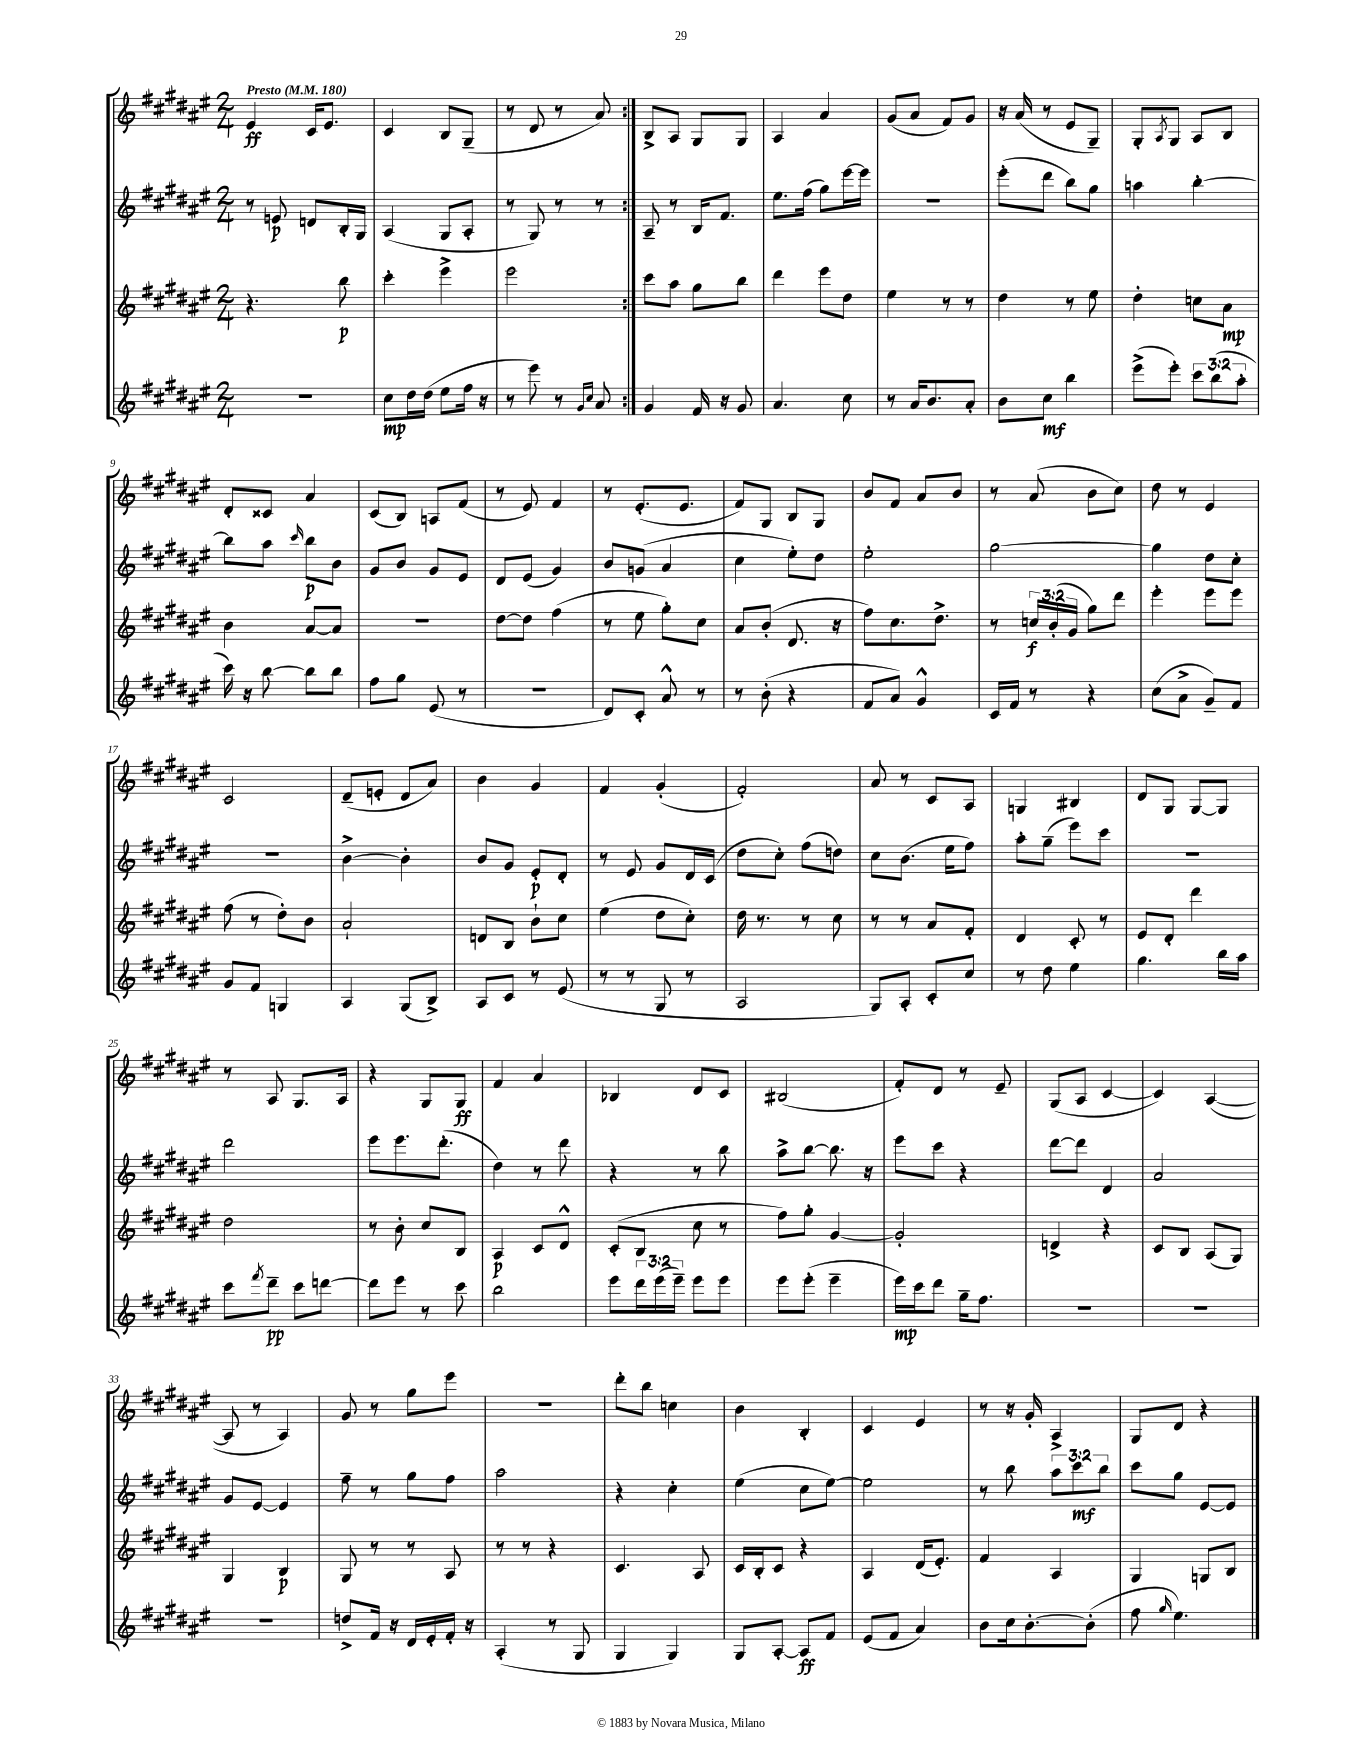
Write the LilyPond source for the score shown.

<<
\new StaffGroup <<
\new Staff = "s0" {
    \clef treble \key fis \major \numericTimeSignature \time 2/4 \tempo "Presto" 4 = 180
    \repeat volta 2 { eis'4\ff cis'16 eis'8. |
    cis'4 b8 gis8--( |
    r8 dis'8 r8 ais'8) | }
    b8-> ais8 gis8 gis8 |
    ais4 ais'4 |
    gis'8( ais'8 fis'8) gis'8 |
    r16 ais'16( r8 eis'8 gis8--) |
    gis8-. \acciaccatura { ais8 } gis8 ais8 b8 |
    dis'8-. cisis'8 ais'4 |
    cis'8( b8) a8 fis'8( |
    r8 eis'8) fis'4 |
    r8 eis'8.-.( eis'8. |
    fis'8) gis8 b8 gis8 |
    b'8 fis'8 ais'8 b'8 |
    r8 ais'8( b'8 cis''8) |
    dis''8 r8 eis'4 |
    cis'2 |
    dis'8--( e'8-. dis'8 ais'8) |
    b'4 gis'4 |
    fis'4 gis'4-.( |
    fis'2-.) |
    ais'8 r8 cis'8 ais8 |
    g4 bis4 |
    dis'8 gis8 gis8~ gis8 |
    r8 ais8 gis8. ais16 |
    r4 gis8 gis8\ff |
    fis'4 ais'4 |
    bes4 dis'8 cis'8 |
    bis2( |
    fis'8-.) dis'8 r8 eis'8-- |
    gis8( ais8 cis'4~ |
    cis'4) ais4~( |
    ais8 r8 ais4) |
    gis'8 r8 gis''8 eis'''8 |
    R2 |
    dis'''8-. b''8 c''4 |
    b'4 b4-. |
    cis'4 eis'4 |
    r8 r16 gis'16-. ais4-> |
    gis8 dis'8 r4 \bar "|." |
}
\new Staff = "s1" {
    \clef treble \key fis \major \numericTimeSignature \time 2/4 \override Staff.TupletNumber.text = #tuplet-number::calc-fraction-text
    \repeat volta 2 { r8 e'8\p d'8 b16-. gis16 |
    ais4( gis8 ais8-. |
    r8 gis8) r8 r8 | }
    ais8-- r8 b16 fis'8. |
    eis''8. fis''16( gis''8) eis'''16~ eis'''16 |
    r2 |
    eis'''8-.( dis'''8 b''8) gis''8 |
    a''4 b''4~-. |
    b''8 ais''8 \grace { cis'''16 } b''8\p b'8 |
    gis'8 b'8 gis'8 eis'8 |
    dis'8 eis'8( gis'4) |
    b'8 g'8( ais'4 |
    cis''4 eis''8-.) dis''8 |
    eis''2-. |
    gis''2~ |
    gis''4 dis''8 cis''8-. |
    r2 |
    b'4~-> b'4-. |
    b'8 gis'8 eis'8-.\p dis'8-. |
    r8 eis'8 gis'8 dis'16 cis'16( |
    dis''8 cis''8-.) fis''8( d''8) |
    cis''8 b'8.( eis''16 fis''8) |
    ais''8-. gis''8--( eis'''8) cis'''8 |
    R2 |
    dis'''2 |
    eis'''8 eis'''8. dis'''8.-.( |
    dis''4) r8 dis'''8 |
    r4 r8 b''8 |
    ais''8-> b''8~ b''8. r16 |
    eis'''8 cis'''8 r4 |
    dis'''8~ dis'''8 dis'4 |
    ais'2 |
    gis'8 eis'8~ eis'4 |
    fis''8-- r8 gis''8 fis''8 |
    ais''2 |
    r4 cis''4-. |
    eis''4( cis''8 eis''8~) |
    eis''2 |
    r8 b''8 \tuplet 3/2 { ais''8 cis'''8\mf b''8 } |
    cis'''8 gis''8 eis'8~ eis'8 \bar "|." |
}
\new Staff = "s2" {
    \clef treble \key fis \major \numericTimeSignature \time 2/4 \override Staff.TupletNumber.text = #tuplet-number::calc-fraction-text
    \repeat volta 2 { r4. b''8\p |
    cis'''4-. eis'''4-> |
    eis'''2 | }
    cis'''8 ais''8 gis''8 b''8 |
    dis'''4 eis'''8 dis''8 |
    eis''4 r8 r8 |
    dis''4 r8 eis''8 |
    dis''4-. c''8 ais'8\mp |
    b'4 ais'8~ ais'8 |
    r2 |
    dis''8~ dis''8 fis''4( |
    r8 eis''8 gis''8-.) cis''8 |
    ais'8 b'8-.( dis'8. r16 |
    fis''8) cis''8. dis''8.-> |
    r8 \tuplet 3/2 { c''16\f b'16-.( gis'16 } gis''8) dis'''8 |
    eis'''4-. eis'''8 eis'''8 |
    fis''8( r8 dis''8-.) b'8 |
    ais'2-! |
    d'8 b8 b'8-! cis''8 |
    eis''4( dis''8 cis''8-.) |
    dis''16 r8. r8 cis''8 |
    r8 r8 ais'8 fis'8-. |
    dis'4 cis'8-. r8 |
    eis'8 dis'8-. dis'''4 |
    dis''2 |
    r8 b'8-. cis''8 b8 |
    ais4\p cis'8 dis'8-^ |
    cis'8-.( b8 cis''8 r8 |
    fis''8) gis''8-. gis'4~ |
    gis'2-. |
    d'4-> r4 |
    cis'8 b8 ais8( gis8) |
    gis4 b4\p |
    gis8 r8 r8 ais8 |
    r8 r8 r4 |
    cis'4. ais8 |
    cis'16 b16-. cis'8 r4 |
    ais4 dis'16( eis'8.-.) |
    fis'4 ais4 |
    gis4 g8 b8 \bar "|." |
}
\new Staff = "s3" {
    \clef treble \key fis \major \numericTimeSignature \time 2/4 \override Staff.TupletNumber.text = #tuplet-number::calc-fraction-text
    \repeat volta 2 { R2 |
    cis''8\mp dis''16 dis''16( eis''8 fis''16 r16 |
    r8 eis'''8) r8 \grace { gis'16 cis''16 } ais'8 | }
    gis'4 fis'16 r16 gis'8 |
    ais'4. cis''8 |
    r8 ais'16 b'8. ais'8-. |
    b'8 cis''8\mf b''4 |
    eis'''8->( eis'''8-.) \tuplet 3/2 { cis'''8 b''8( ais''8-. } |
    cis'''16) r16 b''8~ b''8 b''8 |
    fis''8 gis''8 eis'8( r8 |
    r2 |
    dis'8) cis'8-. ais'8-^ r8 |
    r8 b'8-.( r4 |
    fis'8 ais'8) gis'4-^ |
    cis'16 fis'16 r8 r4 |
    cis''8( ais'8-> gis'8--) fis'8 |
    gis'8 fis'8 g4 |
    ais4 gis8( b8->) |
    ais8 cis'8 r8 eis'8( |
    r8 r8 gis8 r8 |
    ais2 |
    gis8) ais8-. cis'8-. cis''8 |
    r8 dis''8 eis''4 |
    gis''4. b''16 ais''16 |
    cis'''8 \acciaccatura { fis'''8 } dis'''8--\pp cis'''8 d'''8~ |
    d'''8 eis'''8 r8 cis'''8 |
    b''2 |
    eis'''8 \tuplet 3/2 { dis'''16 eis'''16( eis'''16--) } eis'''8 eis'''8 |
    eis'''8 eis'''8-.( eis'''4-- |
    eis'''16\mp) cis'''16 dis'''8 gis''16-- fis''8. |
    R2 |
    R2 |
    R2 |
    d''8-> fis'16 r16 dis'16 eis'16-. fis'16-. r16 |
    ais4-.( r8 gis8 |
    gis4 gis4) |
    gis8 ais8~-. ais8\ff fis'8 |
    eis'8( fis'8 ais'4) |
    b'8 cis''16 b'8.~-. b'8-.( |
    fis''8 \grace { gis''16 } eis''4.) \bar "|." |
}
>>
>>
